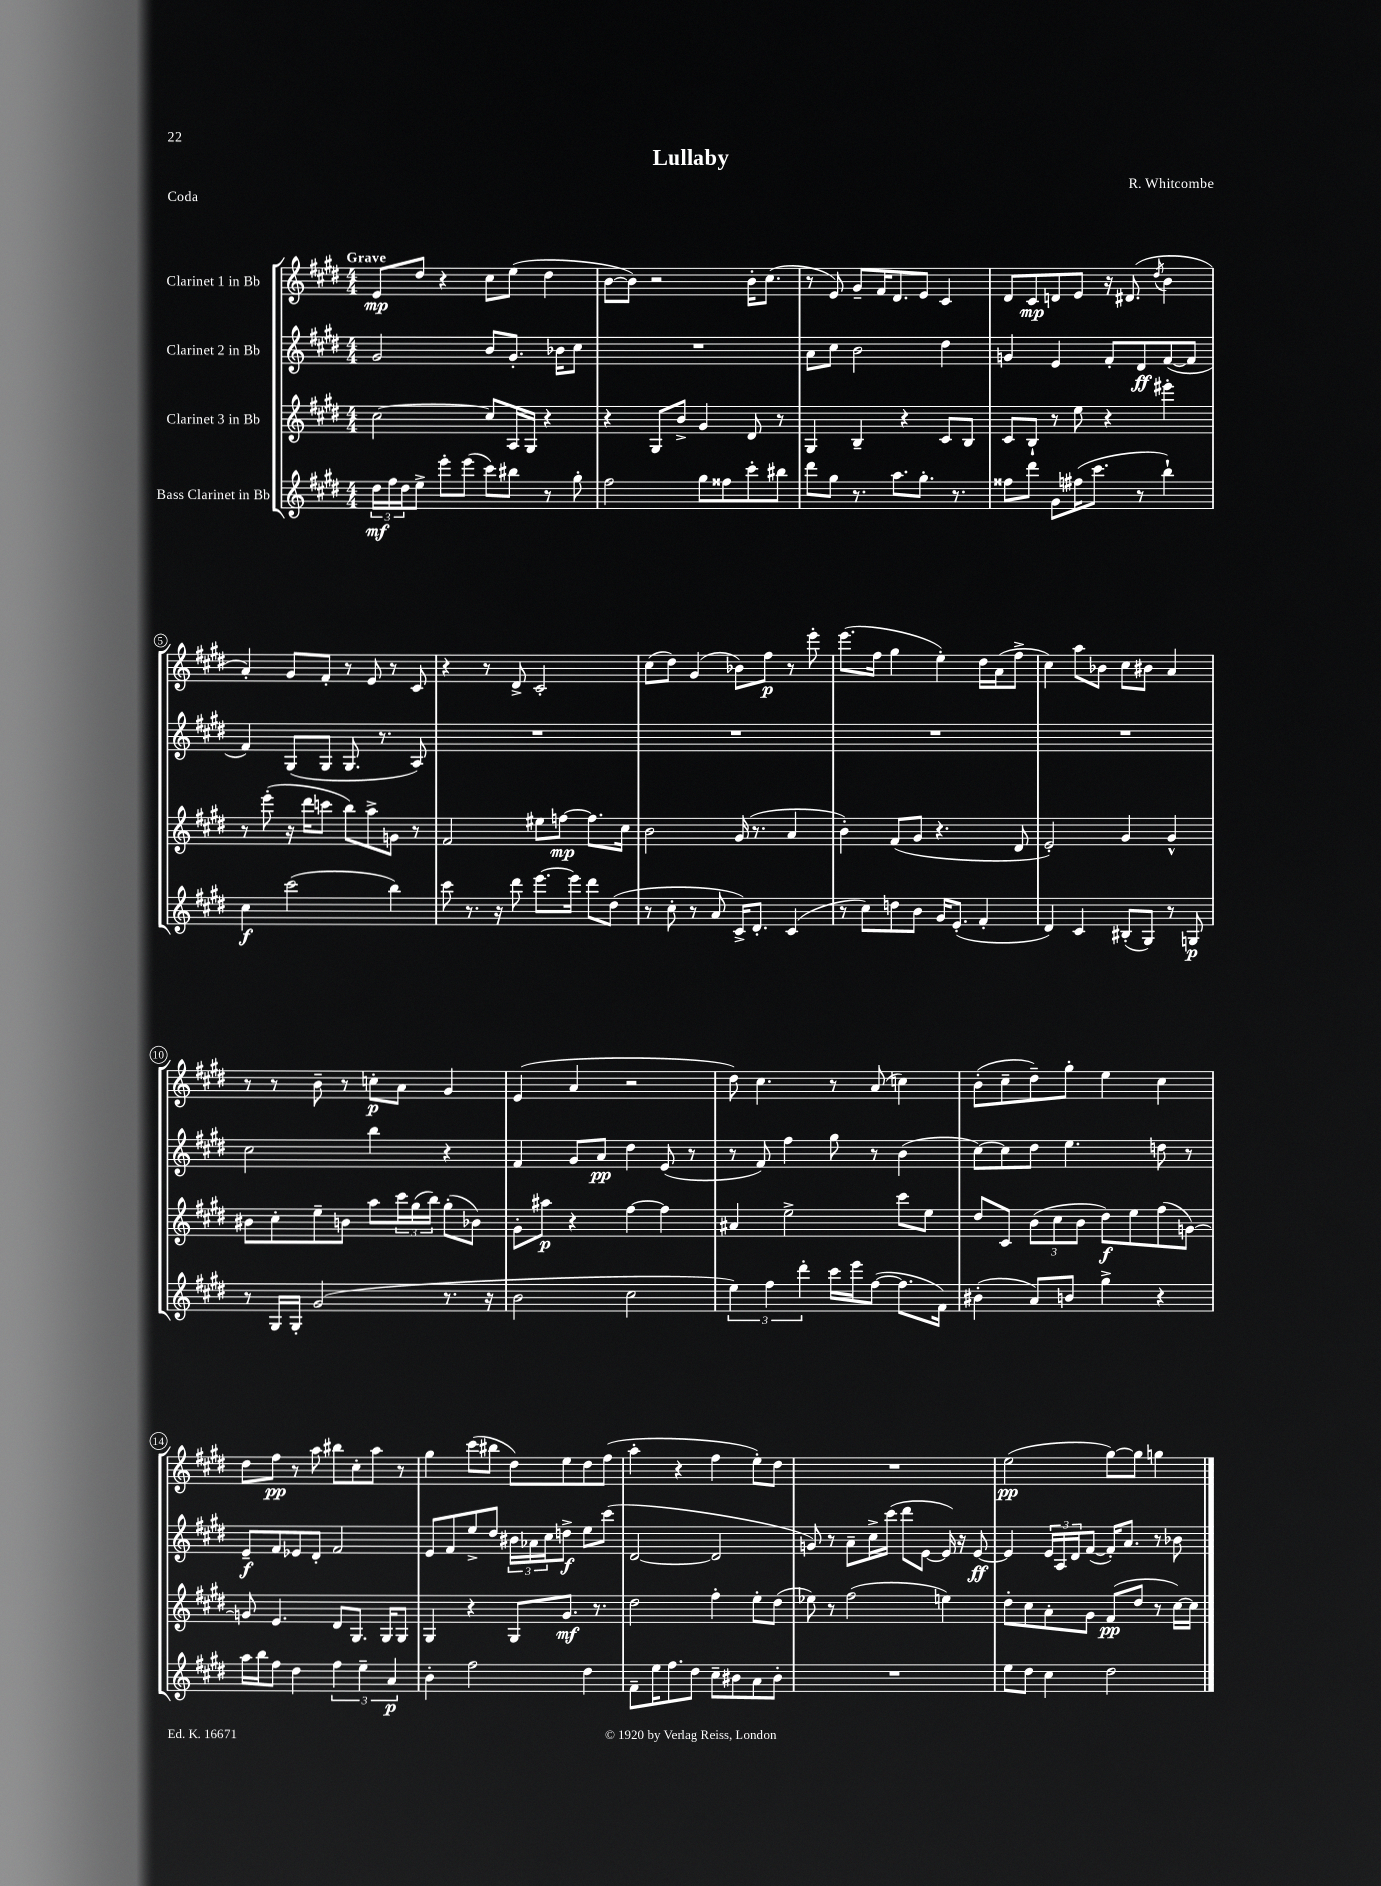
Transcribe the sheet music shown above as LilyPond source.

\header { title = "Lullaby" composer = "R. Whitcombe" piece = "Coda" }
<<
\new StaffGroup <<
\new Staff = "s0" \with { instrumentName = "Clarinet 1 in Bb" } {
    \clef treble \key e \major \numericTimeSignature \time 4/4 \tempo "Grave"
    e'8\mp dis''8 r4 cis''8 e''8( dis''4 |
    b'8~ b'8) r2 b'16-. cis''8.( |
    r8 e'8) gis'8-- fis'16 dis'8. e'8 cis'4 |
    dis'8 cis'8\mp d'8 e'8 r16 dis'8.( \acciaccatura { dis''8 } b'4 |
    a'4-.) gis'8 fis'8-. r8 e'8 r8 cis'8 |
    r4 r8 dis'8-> cis'2-. |
    cis''8( dis''8) gis'4( bes'8) fis''8\p r8 e'''8-. |
    e'''8.( fis''16 gis''4 e''4-.) dis''16 a'16( fis''8-> |
    cis''4) a''8 bes'8 cis''8 bis'8 a'4 |
    r8 r8 b'8-- r8 c''8-.\p a'8 gis'4 |
    e'4( a'4 r2 |
    dis''8) cis''4. r8 a'8( c''4) |
    b'8-.( cis''8-- dis''8--) gis''8-. e''4 cis''4 |
    dis''8 fis''8\pp r8 a''8 bis''8 cis''8-. a''8 r8 |
    gis''4 cis'''8( bis''8 dis''8) e''8 dis''8 fis''8( |
    a''4-. r4 fis''4 e''8-.) dis''8 |
    R1 |
    e''2\pp( gis''8~) gis''8 g''4 \bar "|." |
}
\new Staff = "s1" \with { instrumentName = "Clarinet 2 in Bb" } {
    \clef treble \key e \major \numericTimeSignature \time 4/4
    gis'2 b'8 gis'8.-. bes'16 cis''8 |
    R1 |
    a'8 cis''8 b'2 dis''4 |
    g'4 e'4 fis'8-. dis'8\ff fis'8~( fis'8 |
    fis'4) gis8( gis8 gis8. r8. a8) |
    R1 |
    R1 |
    R1 |
    R1 |
    cis''2 b''4 r4 |
    fis'4 gis'8 a'8\pp dis''4 e'8( r8 |
    r8 fis'8) fis''4 gis''8 r8 b'4( |
    cis''8~) cis''8 dis''8 e''4. d''8 r8 |
    e'8--\f fis'8 ees'8 dis'8-. fis'2 |
    e'8 fis'8 e''8-> dis''8 \tuplet 3/2 { bis'16 aes'16 cis''16 } d''8->\f e''8 cis'''8( |
    dis'2~ dis'2 |
    g'8) r8 a'8-- cis''16-> cis'''16( dis'''8 e'8~ e'16) r16 e'8~\ff |
    e'4 \tuplet 3/2 { e'16 a16 dis'16 } fis'8~( fis'16-.) a'8. r8 bes'8 \bar "|." |
}
\new Staff = "s2" \with { instrumentName = "Clarinet 3 in Bb" } {
    \clef treble \key e \major \numericTimeSignature \time 4/4
    cis''2~ cis''8 a16 gis16 r4 |
    r4 gis8 b'8-> gis'4 dis'8 r8 |
    gis4 b4-- r4 cis'8 b8 |
    cis'8 b8-! r8 e''8 r4 eis'''4-. |
    r8 e'''8-.( r16 dis'''16 c'''8 b''8) a''8-> g'8 r8 |
    fis'2 eis''8 f''8~\mp f''8. cis''16 |
    b'2 gis'16( r8. a'4 |
    b'4-.) fis'8( gis'8 r4. dis'8 |
    e'2-.) gis'4 gis'4-^ |
    bis'8 cis''8-. e''8-- b'8 a''8 \tuplet 3/2 { cis'''16 gis''16( b''16) } gis''8-.( bes'8) |
    gis'8-. ais''8\p r4 fis''4~ fis''4 |
    ais'4 e''2-> cis'''8 e''8 |
    dis''8 cis'8 \tuplet 3/2 { b'8( cis''8 b'8 } dis''8\f) e''8 fis''8( g'8~) |
    g'8 e'4. dis'8 gis8. gis16 gis8 |
    gis4 r4 gis8 gis'8.\mf r8. |
    dis''2 fis''4-. e''8-. dis''8( |
    ees''8) r8 fis''2( e''4) |
    dis''8-. cis''8 a'8-. gis'8 fis'8\pp( dis''8 r8 cis''16~) cis''16 \bar "|." |
}
\new Staff = "s3" \with { instrumentName = "Bass Clarinet in Bb" } {
    \clef treble \key e \major \numericTimeSignature \time 4/4
    \tuplet 3/2 { dis''16\mf fis''16 dis''16 } e''8-> e'''8-. e'''8( cis'''8) bis''8 r8 gis''8-. |
    fis''2 gis''8 fisis''8 cis'''8-. bis''8 |
    dis'''8 gis''8 r8. a''8. gis''8.-. r8. |
    fisis''8 dis'''8 gis'8 fis''16( cis'''8. r8 b''4-!) |
    cis''4\f cis'''2( b''4) |
    cis'''8 r8. r16 dis'''8 e'''8.~ e'''16 dis'''8 dis''8( |
    r8 cis''8-. r8 a'8 cis'16->) dis'8.-. cis'4( |
    r8 cis''8) d''8 b'8 gis'16 e'8.-.( fis'4-. |
    dis'4) cis'4 bis8-.( gis8) r8 g8\p |
    r8 gis16 gis16-. gis'2( r8. r16 |
    b'2 cis''2 |
    \tuplet 3/2 { e''4) fis''4 dis'''4-. } cis'''16 e'''16 fis''8~( fis''8. fis'16) |
    bis'4-.( a'8) b'8 gis''4-> r4 |
    a''16 b''16 fis''8 dis''4 \tuplet 3/2 { fis''4 e''4-- a'4\p } |
    b'4-. fis''2 dis''4 |
    fis'8-- e''16 fis''8. dis''8 cis''8-- bis'8 a'8 bis'8-. |
    R1 |
    e''8 dis''8 cis''4 dis''2 \bar "|." |
}
>>
>>
\layout { \context { \Score \override BarNumber.stencil = #(make-stencil-circler 0.1 0.3 ly:text-interface::print) } }
